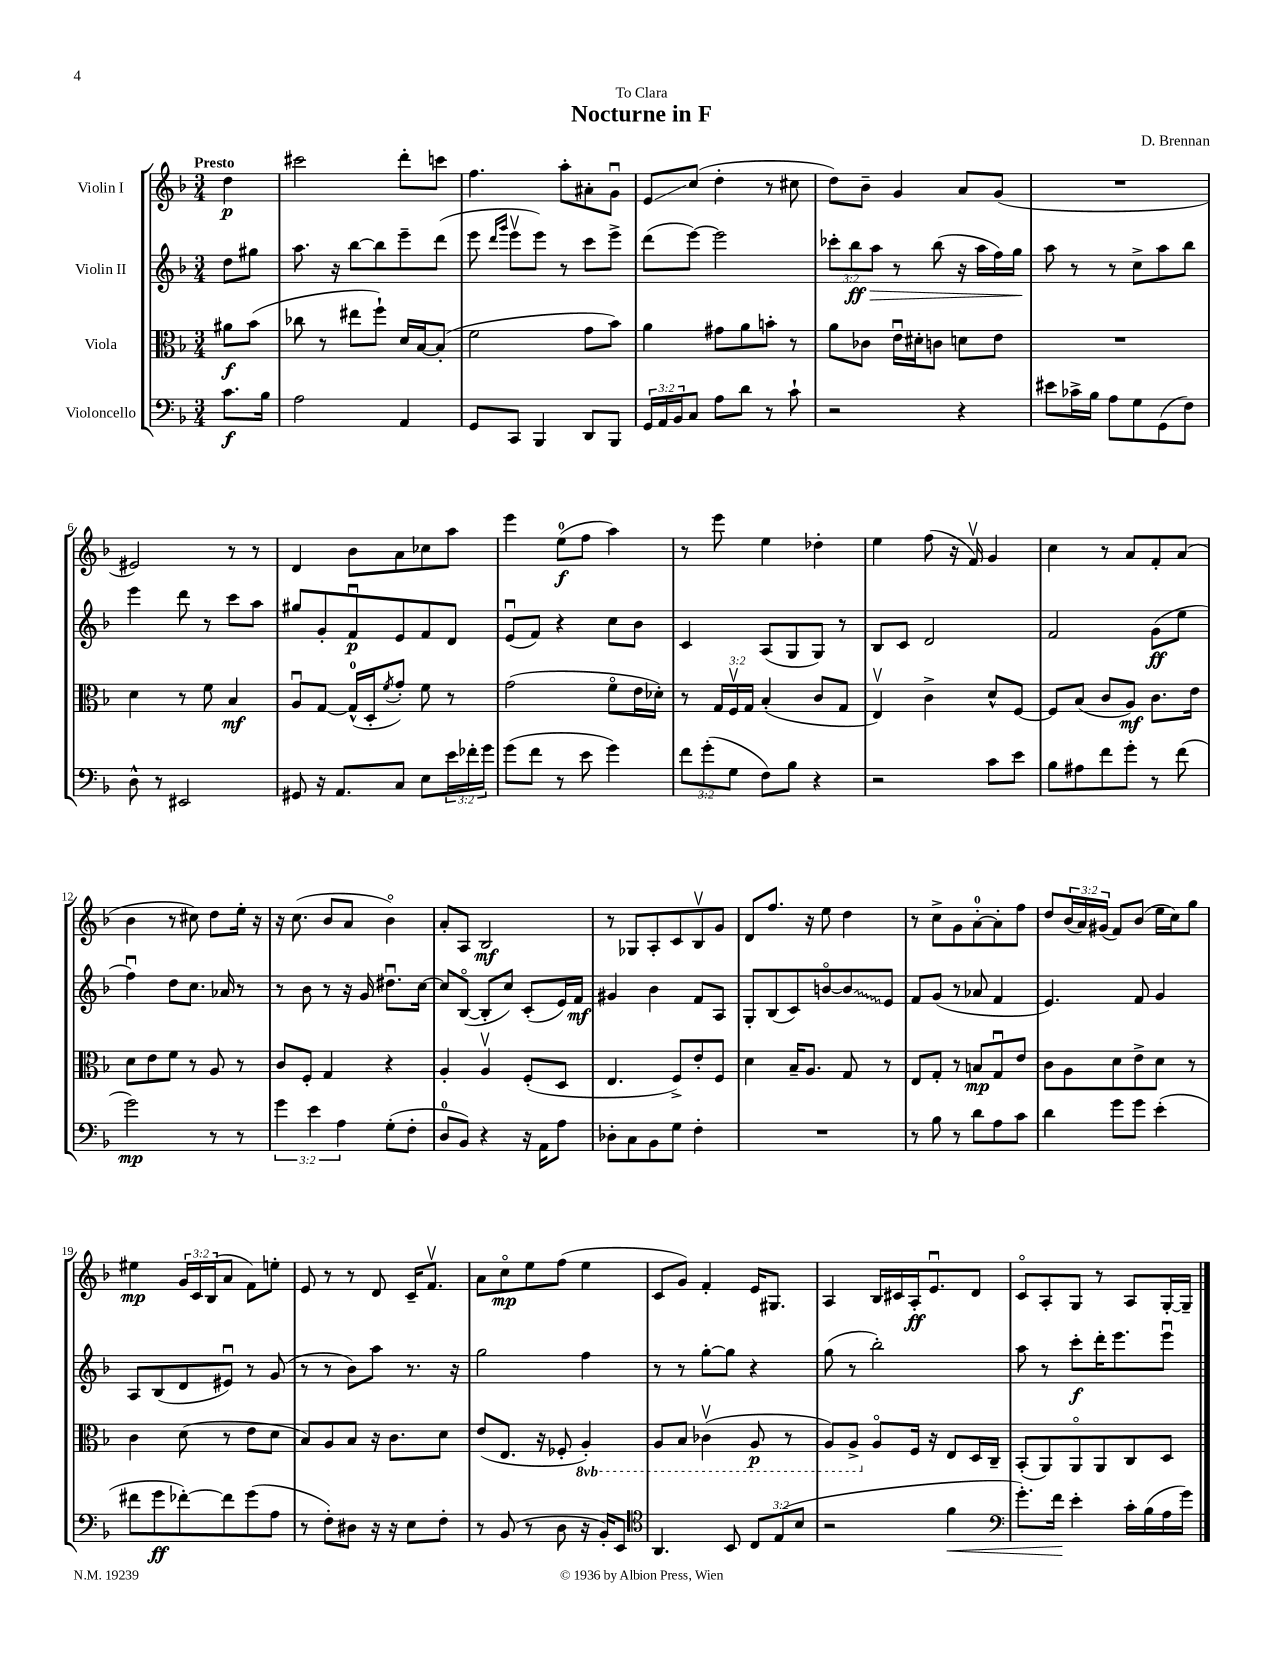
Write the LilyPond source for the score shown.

\header { title = "Nocturne in F" composer = "D. Brennan" dedication = "To Clara" }
<<
\new StaffGroup <<
\new Staff = "s0" \with { instrumentName = "Violin I" } {
    \clef treble \key f \major \numericTimeSignature \time 3/4 \override Staff.TupletNumber.text = #tuplet-number::calc-fraction-text \partial 4 \tempo "Presto"
    d''4\p |
    cis'''2 d'''8-. c'''8 |
    f''4. a''8-. ais'8-. g'8\downbow |
    e'8\glissando c''8( d''4-. r8 cis''8 |
    d''8) bes'8-- g'4 a'8 g'8( |
    R2. |
    eis'2) r8 r8 |
    d'4 bes'8 a'8 ces''8 a''8 |
    e'''4 e''8-0\f( f''8 a''4) |
    r8 e'''8 e''4 des''4-. |
    e''4 f''8( r16 f'16\upbow) g'4 |
    c''4 r8 a'8 f'8-. a'8( |
    bes'4 r8 cis''8) d''8 e''16-. r16 |
    r16 c''8.( bes'8 a'8 bes'4\flageolet) |
    a'8-. a8 bes2\mf |
    r8 ges8 a8-. c'8 bes8\upbow g'8 |
    d'8 f''8. r16 e''8 d''4 |
    r8 c''8-> g'8 a'8-0~-. a'8-. f''8 |
    d''8 \tuplet 3/2 { bes'16( a'16) gis'16( } f'8) bes'8( e''16 c''16) g''8 |
    eis''4\mp \tuplet 3/2 { g'16 c'16 bes16( } a'8 f'8) e''8-. |
    e'8 r8 r8 d'8 c'16-- f'8.\upbow |
    a'8 c''8\flageolet\mp e''8 f''8( e''4 |
    c'8 g'8) f'4-. e'16 gis8. |
    a4 bes16 cis'16 a16-.\ff e'8.\downbow d'8 |
    c'8\flageolet a8-. g8 r8 a8 g16~-. g16-- \bar "|." |
}
\new Staff = "s1" \with { instrumentName = "Violin II" } {
    \clef treble \key f \major \numericTimeSignature \time 3/4 \override Staff.TupletNumber.text = #tuplet-number::calc-fraction-text \partial 4
    d''8 gis''8 |
    a''8. r16 bes''8~ bes''8 e'''8-- d'''8( |
    e'''8 \grace { d'''16 g'''16 } e'''8\upbow e'''8) r8 c'''8 e'''8-> |
    d'''8( e'''8~) e'''2 |
    \tuplet 3/2 { ces'''8-. bes''8\ff\> a''8 } r8 bes''8( r16 a''16 f''16) g''16\! |
    a''8 r8 r8 c''8-> a''8 bes''8 |
    e'''4 d'''8 r8 c'''8 a''8 |
    gis''8 g'8-. f'8\downbow\p e'8 f'8 d'8 |
    e'8\downbow( f'8) r4 c''8 bes'8 |
    c'4 a8( g8 g8) r8 |
    bes8 c'8 d'2 |
    f'2 g'8\ff( e''8 |
    f''4\downbow) d''8 c''8. aes'16 r8 |
    r8 bes'8 r8 r16 g'16 dis''8.\downbow c''16~ |
    c''8 bes8~\flageolet( bes8-. c''8) c'8-.( e'16) f'16\mf |
    gis'4 bes'4 f'8 a8 |
    g8-. bes8( c'8) b'8~\flageolet \once \override Glissando.style = #'zigzag b'8\glissando e'8 |
    f'8 g'8( r8 aes'8 f'4 |
    e'4.) f'8 g'4 |
    a8 bes8( d'8 eis'8\downbow) r8 g'8( |
    r8 r8 bes'8) a''8 r8. r16 |
    g''2 f''4 |
    r8 r8 g''8~-. g''8 r4 |
    g''8( r8 bes''2-.) |
    a''8 r8 c'''8-.\f d'''16-. e'''8. e'''8\downbow \bar "|." |
}
\new Staff = "s2" \with { instrumentName = "Viola" } {
    \clef alto \key f \major \numericTimeSignature \time 3/4 \override Staff.TupletNumber.text = #tuplet-number::calc-fraction-text \set Staff.ottavationMarkups = #ottavation-simple-ordinals \partial 4
    ais'8\f bes'8( |
    ces''8 r8 eis''8 f''8-!) d'16 bes16~ bes8-.( |
    f'2 g'8 bes'8) |
    a'4 gis'8 a'8 b'8-. r8 |
    a'8 ces'8 e'16\downbow dis'16-. c'8 d'8 e'8 |
    R2. |
    d'4 r8 f'8 bes4\mf |
    a8\downbow g8~ g16-0-^( d16-. \acciaccatura { f'8 } g'8-.) f'8 r8 |
    g'2( f'8\flageolet e'16 des'16-.) |
    r8 \tuplet 3/2 { g16 f16\upbow g16 } bes4-.( c'8 g8 |
    e4\upbow) c'4-> d'8-^ f8~ |
    f8 bes8( c'8 a8\mf) c'8. e'16 |
    d'8 e'8 f'8 r8 a8 r8 |
    c'8 f8-. g4 r4 |
    a4-. a4\upbow f8-.( d8 |
    e4. f8->) e'8-. f8 |
    d'4 bes16-- a8. g8 r8 |
    e8 g8-. r8 b8\mp g8\downbow e'8 |
    c'8 a8 d'8 e'8-> d'8 r8 |
    c'4 d'8( r8 e'8 d'8 |
    bes8) a8 bes8 r16 c'8. d'8 |
    e'8( e8. r16 fes8-. \ottava #-1 a,4-.) |
    a,8 bes,8 ces4\upbow( a,8\p r8 |
    a,8) a,8-> \ottava #0 a8\flageolet f16 r16 e8 d16 c16-- |
    bes,8-.( a,8) a,8\flageolet a,8 c8 d8 \bar "|." |
}
\new Staff = "s3" \with { instrumentName = "Violoncello" } {
    \clef bass \key f \major \numericTimeSignature \time 3/4 \override Staff.TupletNumber.text = #tuplet-number::calc-fraction-text \partial 4
    c'8.\f bes16 |
    a2 a,4 |
    g,8 c,8 bes,,4 d,8 bes,,8 |
    \tuplet 3/2 { g,16 a,16 bes,16 } c8 a8 d'8 r8 c'8-! |
    r2 r4 |
    eis'8 ces'16-> bes16 a8 g8 g,8( f8) |
    d8-^ r8 eis,2 |
    gis,8 r16 a,8. c8 e8 \tuplet 3/2 { e'16 fes'16-. g'16 } |
    g'8( f'8 r8 e'8 g'4) |
    \tuplet 3/2 { f'8 g'8-.( g8 } f8) bes8 r4 |
    r2 c'8 e'8 |
    bes8 ais8 f'8 g'8-. r8 f'8( |
    g'2\mp) r8 r8 |
    \tuplet 3/2 { g'4 e'4 a4 } g8-.( f8-. |
    d8-0 bes,8) r4 r16 a,16 a8 |
    des8-. c8 bes,8 g8 f4-. |
    R2. |
    r8 bes8 r8 d'8 a8 c'8 |
    d'4 g'8 g'8 e'4-.( |
    fis'8 g'8\ff fes'8~-.) fes'8 g'8( a8 |
    r8 f8-.) dis8 r16 r16 e8 f8-. |
    r8 bes,8( r8 d8 r16 bes,16-.) e,8 |
    \clef tenor a,4. bes,8 \tuplet 3/2 { c8 e8( bes8 } |
    r2 f'4\< |
    \clef bass g'8.-.) f'16\! e'4-. c'16-. bes16( a16 g'16) \bar "|." |
}
>>
>>
